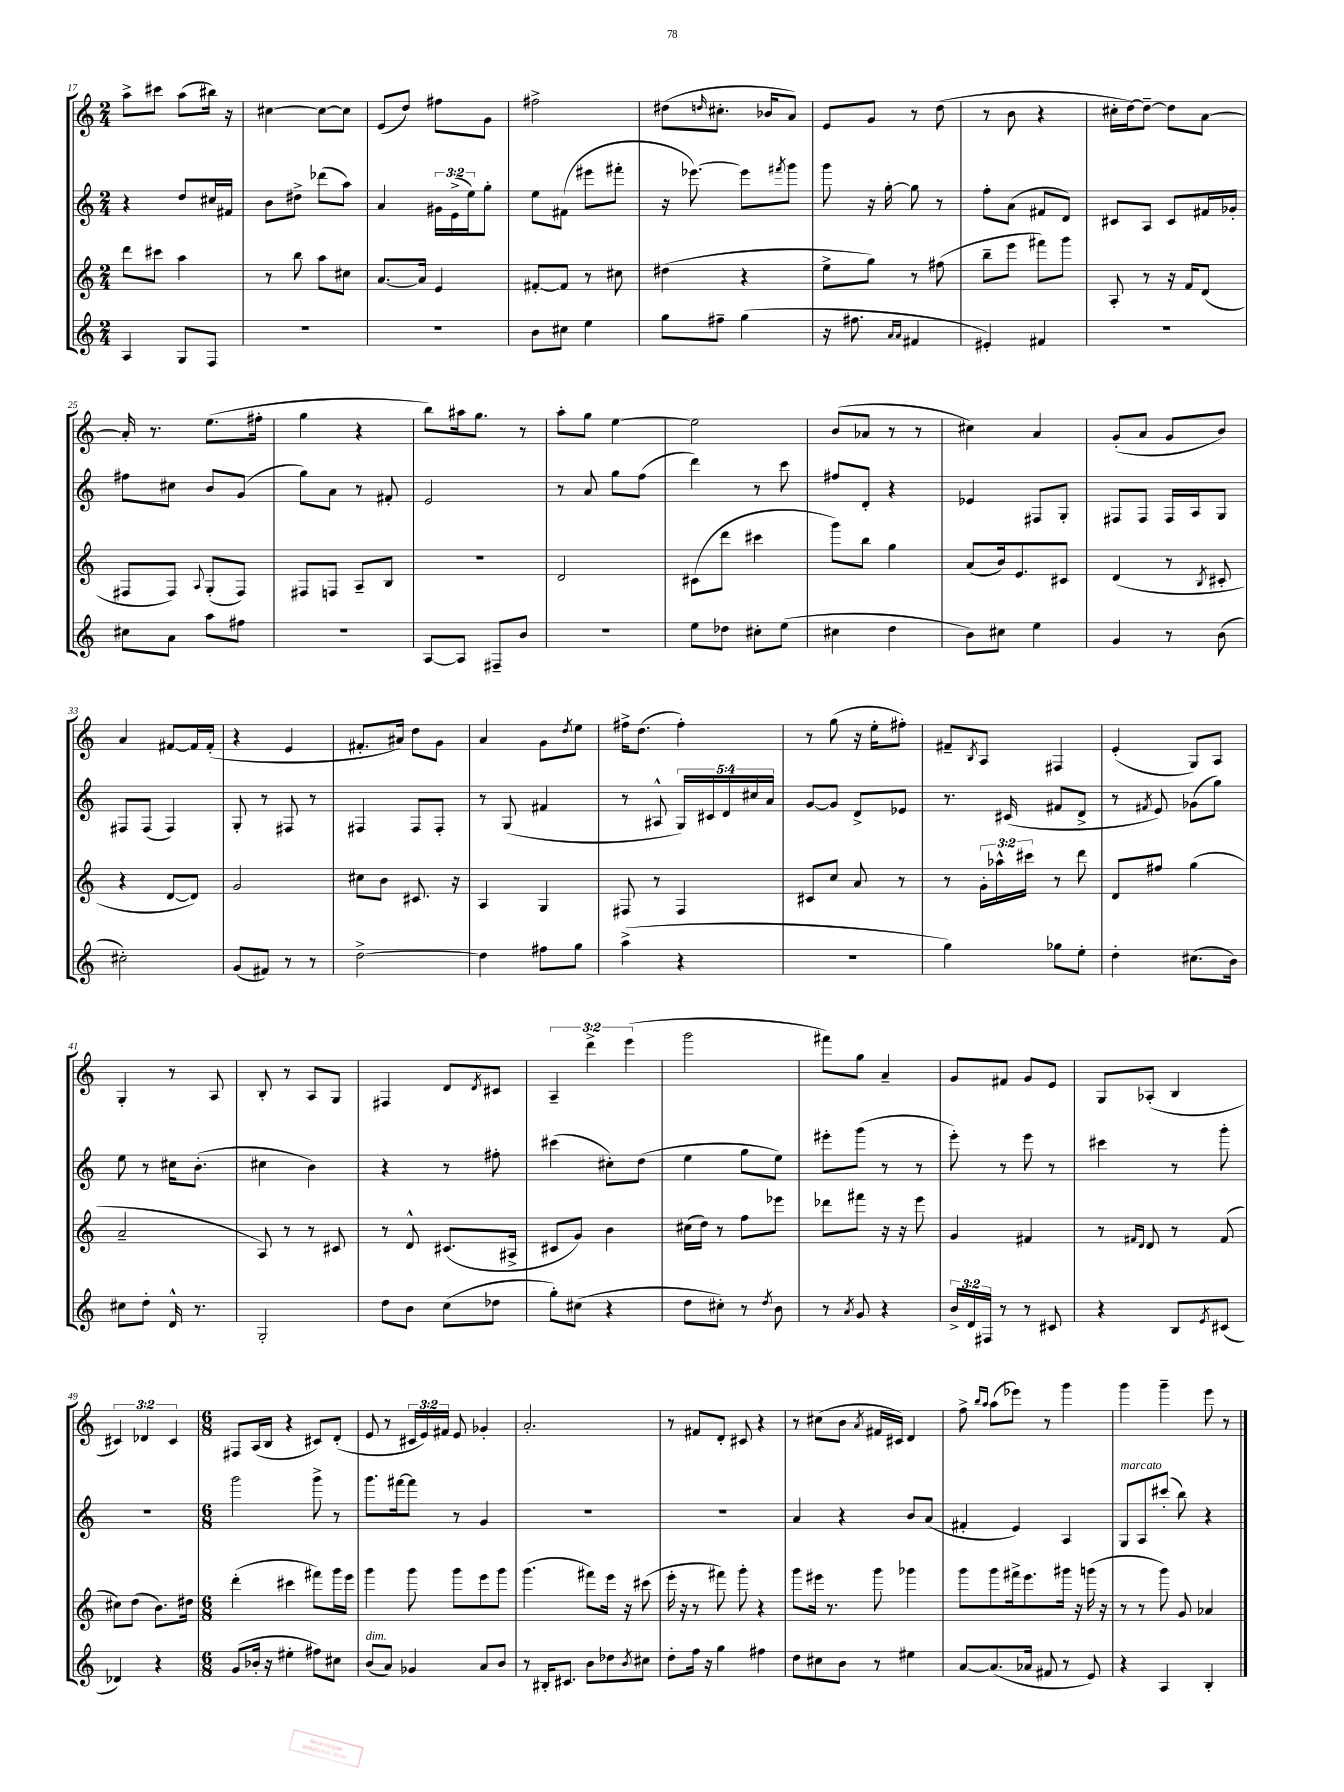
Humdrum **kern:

**kern	**kern	**kern	**kern
*staff4	*staff3	*staff2	*staff1
*clefG2	*clefG2	*clefG2	*clefG2
*k[]	*k[]	*k[]	*k[]
*M2/4	*M2/4	*M2/4	*M2/4
4A	8ddd	4r	8aa^
.	8ccc#	.	8ccc#
8G	4aa	8dd	(8aa
8F	.	16cc#	16bb#)
.	.	16f#	16r
=	=	=	=
2r	8r	8b	[4cc#
.	8bb	8dd#^	.
.	8aa	(8ddd-	8cc#_
.	8cc#	8aa)	8cc#]
=	=	=	=
2r	[8.a	4a	(8e
.	.	.	8dd)
.	16a]	.	.
.	4e	24g#	8ff#
.	.	(24e^	.
.	.	24ee)	.
.	.	8gg'	8g
=	=	=	=
8b	[8f#'	8ee	2ff#^
8cc#	8f#]	(8f#	.
4ee	8r	8eee#	.
.	8cc#	8fff#'	.
=	=	=	=
8gg	(4dd#	16r	(8dd#
.	.	[8.eee-)	.
.	.	.	16qqdd
8ff#~	.	.	8.cc#'
(4gg	4r	8eee-]	.
.	.	.	16b-
.	.	8qfff#	.
.	.	8ggg	8a)
=	=	=	=
16r	8ee^	8ggg	8e
8.ff#	.	.	.
.	8gg)	16r	8g
.	.	[16gg'	.
16qqa	.	.	.
16qqa	.	.	.
4f#	8r	8gg]	8r
.	(8ff#	8r	(8dd
=	=	=	=
4e#')	8bb~	8ff'	8r
.	8eee	(8a	8b
4f#	8fff#)	8f#	4r
.	8ggg	8d)	.
=	=	=	=
2r	8A'	8c#	16cc#'
.	.	.	[16dd)
.	8r	8A	8dd~_
.	16r	8c#	8dd]
.	16f	.	.
.	(8d	16f#	[8a
.	.	16g-'	.
=	=	=	=
8cc#	8F#	8ff#	16a']
.	.	.	8.r
8a	8F#)	8cc#	.
.	8qqA	.	.
8aa	(8G'	8b	(8.ee
8ff#	8F#)	(8g	.
.	.	.	16ff#'
=	=	=	=
2r	8F#	8gg)	4gg
.	8F	8a	.
.	8A~	8r	4r
.	8B	8f#'	.
=	=	=	=
[8A	2r	2e	8bb)
8A]	.	.	16aa#
.	.	.	8.gg
8F#~	.	.	.
8b	.	.	8r
=	=	=	=
2r	2d	8r	8aa'
.	.	8a	8gg
.	.	8gg	[4ee
.	.	(8ff	.
=	=	=	=
8ee	(8c#	4ddd)	2ee]
8dd-	8ddd	.	.
8cc#'	4ccc#	8r	.
(8ee	.	8ccc	.
=	=	=	=
4cc#	8ggg)	8ff#	(8b
.	8bb	8d'	8a-
4dd	4gg	4r	8r
.	.	.	8r
=	=	=	=
8b)	(8a	4e-	4cc#)
8cc#	16b)	.	.
.	8.e	.	.
4ee	.	8F#	4a
.	8c#	8G'	.
=	=	=	=
4g	(4d	8F#	(8g'
.	.	8F#	8a
8r	8r	16F#	8g
.	.	16A	.
.	8qB	.	.
(8b	8c#'	8G	8b)
=	=	=	=
2cc#')	4r	8F#	4a
.	.	(8F#	.
.	[8d	4F#)	[8f#
.	8d])	.	16f#]
.	.	.	(16f#'
=	=	=	=
(8g	2g	8G'	4r
8f#)	.	8r	.
8r	.	8F#	4e
8r	.	8r	.
=	=	=	=
[2dd^	8cc#	4F#	8.f#'
.	8b	.	.
.	.	.	16a#)
.	8.c#	8F#	8dd
.	.	8F#'	8g
.	16r	.	.
=	=	=	=
4dd]	4A	8r	4a
.	.	(8G	.
8ff#	4G	4f#	8g
.	.	.	8qdd
8gg	.	.	8ee
=	=	=	=
(4aa^	8F#	8r	16ff#^
.	.	.	(8.dd
.	8r	8A#^^	.
4r	4F#	20G)	4ff#')
.	.	20c#	.
.	.	20d	.
.	.	20cc#	.
.	.	20a	.
=	=	=	=
2r	8c#	[8g	8r
.	8cc	8g]	(8gg
.	8a	8d^	16r
.	.	.	16ee'
.	8r	8e-	8ff#')
=	=	=	=
4gg)	8r	8.r	8f#~
.	.	.	8qB
.	24g'	.	8A
.	24aa-^^	.	.
.	.	(16c#	.
.	24ccc#	.	.
8gg-	8r	8f#	4F#
8ee'	8ddd	8d^	.
=	=	=	=
4dd'	8d	8r	(4e'
.	.	8qf#	.
.	8ff#	8e)	.
(8.cc#	(4gg	(8g-	8G)
.	.	8gg)	8A
16b)	.	.	.
=	=	=	=
8cc#	2a~	8ee	4G'
8dd'	.	8r	.
16d^^	.	16cc#	8r
8.r	.	(8.b'	.
.	.	.	8A
=	=	=	=
2G'	8A)	4cc#	8B'
.	8r	.	8r
.	8r	4b)	8A
.	8c#	.	8G
=	=	=	=
8dd	8r	4r	4F#
8b	8d^^	.	.
(8cc	(8.c#	8r	8d
.	.	.	8qd
8dd-	.	8ff#'	8c#
.	16A#^	.	.
=	=	=	=
8gg')	8c#	(4ccc#	6A~
(8cc#	8g)	.	.
.	.	.	6ddd^
4r	4b	8cc#')	.
.	.	.	(6eee
.	.	(8dd	.
=	=	=	=
8dd	(16cc#	4ee	2ggg
.	16dd)	.	.
8cc#')	8r	.	.
8r	8ff	8gg	.
8qdd	.	.	.
8b	8eee-	8ee)	.
=	=	=	=
8r	8ddd-	8eee#'	8fff#)
8qa	.	.	.
8g	8fff#	(8ggg	8gg
4r	16r	8r	4a~
.	16r	.	.
.	8eee	8r	.
=	=	=	=
24b^	4g	8eee')	8g
24d	.	.	.
24F#	.	.	.
8r	.	8r	8f#
8r	4f#	8eee	8g
8c#	.	8r	8e
=	=	=	=
4r	8r	4ccc#	8G
.	16qqf#	.	.
.	16qqd	.	.
.	8d	.	(8A-'
8B	8r	8r	4B
8qe	.	.	.
(8c#	(8f#	8ggg'	.
=	=	=	=
4d-)	8cc#)	2r	6c#)
.	(8dd	.	.
.	.	.	6d-
4r	8.b)	.	.
.	.	.	6c#
.	16dd#	.	.
=	=	=	=
*M6/8	*M6/8	*M6/8	*M6/8
(8g	(4ddd'	2ggg	8F#
16b-'	.	.	(16A
16r	.	.	16B
4ee#'	4ccc#	.	4r
8ff#)	8fff#)	8ggg^	8c#)
8cc#	16ggg	8r	(8d'
.	16eee	.	.
=	=	=	=
(8b	4ggg	8.ggg	8e
8a)	.	.	8r
.	.	[16fff#	.
4g-	8ggg	8fff#]	24c#
.	.	.	24e)
.	.	.	24f#
.	8ggg	8r	8e
8a	8eee	4g	4g-'
8b	8ggg	.	.
=	=	=	=
8r	(4.ggg	2.r	2.a'
16B#'	.	.	.
8.c#	.	.	.
8b	8fff#)	.	.
8dd-	16eee	.	.
.	16r	.	.
8qb	.	.	.
8cc#	(8ccc#	.	.
=	=	=	=
8dd'	16eee'	2.r	8r
.	16r	.	.
16ff	8r	.	8f#
16r	.	.	.
4gg	8fff#)	.	8d'
.	8ggg'	.	8c#
4ff#	4r	.	4r
=	=	=	=
8dd	8ggg	4a	8r
8cc#	16eee#	.	(8cc#
.	8.r	.	.
8b	.	4r	8b
.	.	.	8qa
8r	8ggg	.	16f#
.	.	.	16c#)
4ee#	4ggg-	8b	4d
.	.	(8a	.
=	=	=	=
[8a	8ggg	4f#'	8ff^
.	.	.	16qqbb
.	.	.	16qqaa
(8.a]	8ggg	.	(8aa
.	16fff#^	4e)	8eee-)
16a-	8.eee	.	.
8f#	.	.	8r
8r	16ggg#	4A	4ggg
.	16r	.	.
8e)	(16ggg	.	.
.	16r	.	.
=	=	=	=
4r	8r	8G	4ggg
.	8r	8A	.
4A	8ggg)	(8ccc#'	4ggg~
.	8g	8bb)	.
4B'	4a-	4r	8eee
.	.	.	8r
==	==	==	==
*-	*-	*-	*-
